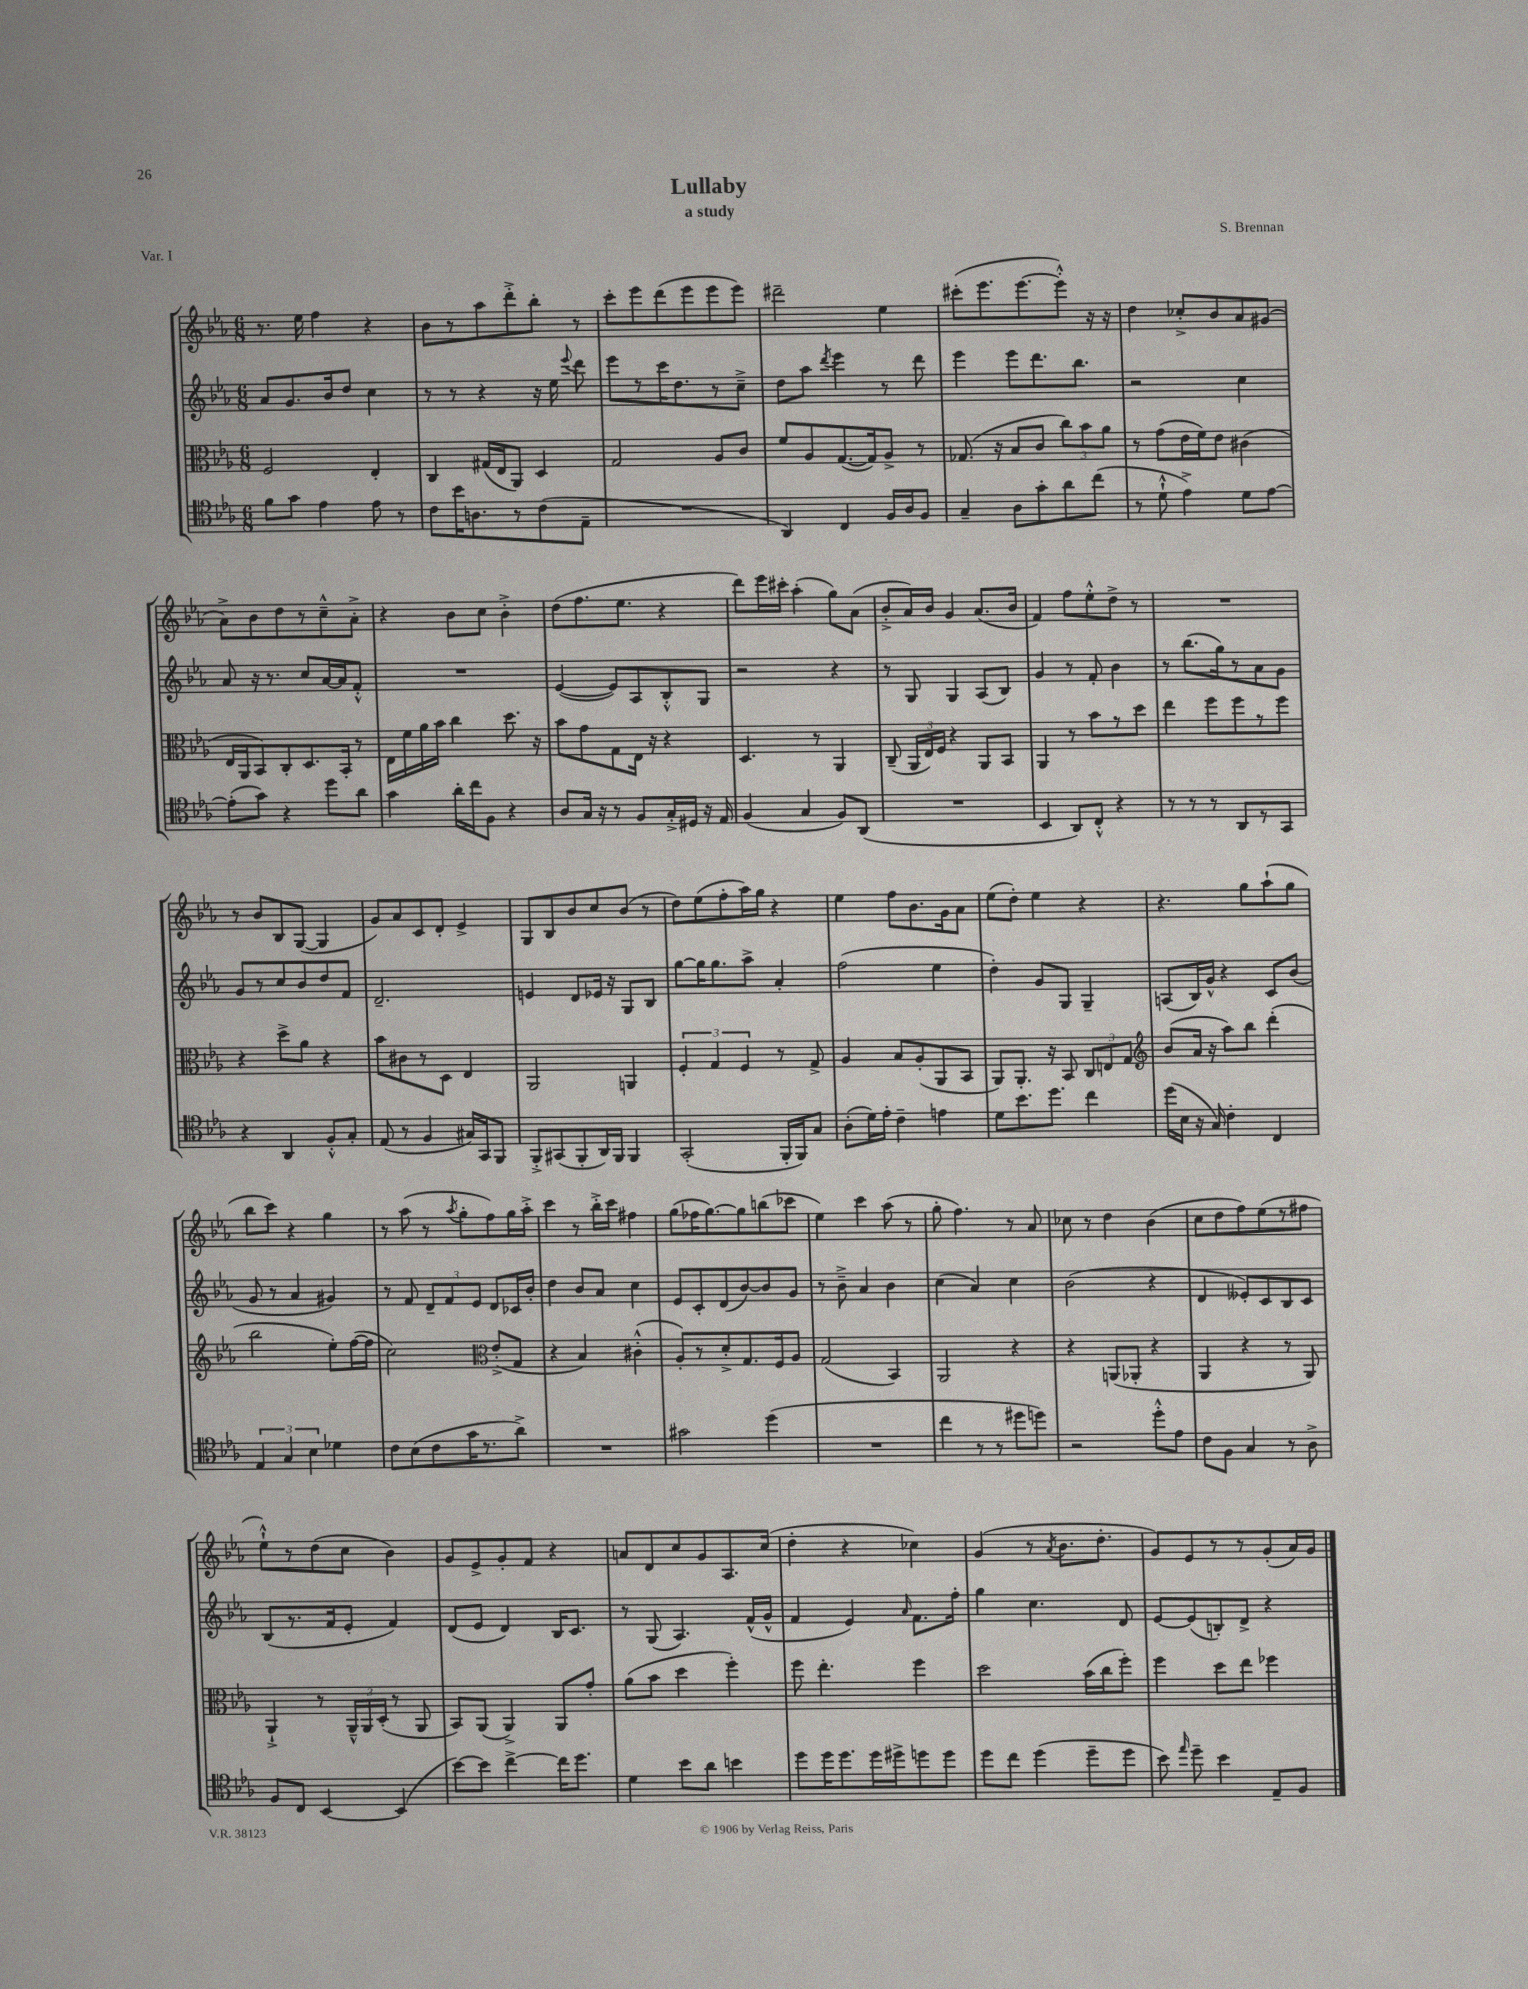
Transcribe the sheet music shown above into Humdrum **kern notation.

**kern	**kern	**kern	**kern
*part4	*part3	*part2	*part1
*staff4	*staff3	*staff2	*staff1
*clefC4	*clefC3	*clefG2	*clefG2
*k[b-e-a-]	*k[b-e-a-]	*k[b-e-a-]	*k[b-e-a-]
*M6/8	*M6/8	*M6/8	*M6/8
=1	=1	=1	=1
8f\L	2F/	8a-/L	8.r
8g\J	.	8.g/	.
.	.	.	16ee-\
4e-\	.	.	4ff\
.	.	16b-/k	.
.	.	8dd/J	.
8e-\	4E-'/	4cc\	4r
8r	.	.	.
=2	=2	=2	=2
8c\L	4C/	8r	8b-\L
16b-\K	.	8r	8r
8.An\	.	.	.
.	(16G#X/LL	4r	8aa-\
.	16E-/J	.	.
8r	8AA-/J)	.	8ddd'^\
(8c\	4D/	16r	8bb-'\J
.	.	16ee-\	.
.	.	8qqeee-/	.
8E-~\J	.	8ddd\	8r
=3	=3	=3	=3
2.r	2G/	8eee-\L	8ccc'\L
.	.	8r	8eee-\
.	.	16ccc\K	(8ddd\
.	.	8.dd\	.
.	.	.	8eee-\
.	8A-/L	8r	8eee-\
.	8c/J	8cc~^\J	8eee-\J)
=4	=4	=4	=4
4AA-/)	8f/L	8dd\L	2ddd#X~\
.	8A-/	8aa-\J	.
.	.	8qddd/	.
4C/	([8.G/	4eee-\	.
.	16G/k])	.	.
16F/LL	8A-^/J	8r	4ee-\
16A-/J	.	.	.
8F/J	8r	8ddd\	.
=5	=5	=5	=5
4G~/	(8.G-X/	4eee-\	(8ccc#X'\L
.	.	.	8.eee-\
.	16r	.	.
8A-\L	8B-/L	8eee-\L	.
.	.	.	[8.eee-\
8g'\	8c/J	8.ddd\	.
8a-\	12cc\L)	.	8eee-'^^\J])
.	.	8.bb-\J	.
.	12b-\	.	.
(8cc\J	.	.	16r
.	12a-\J	.	.
.	.	.	16r
=6	=6	=6	=6
8r	8r	2r	4dd\
8d`^^\	(8g\L	.	.
4e-^\)	16e-\L	.	8cc-X'^/L
.	16f\J)	.	.
.	8e-\J	.	8b-/
8d\L	(4c#X\	4cc\	8a-/
[8e-\J	.	.	(8g#X/J
!!LO:LB:g=z
=7	=7	=7	=7
(8e-'\L]	16E-/LL	8a-/	8a-^\L)
.	16AA-/J	.	.
8g\J)	8BB-/)	16r	8b-\
.	.	8.r	.
4r	8C'/	.	8dd\
.	8.D/	8cc/L	8r
8dd\L	.	[16a-/L	8cc~^^\
.	16BB-'/Jk	16a-/J]	.
8a-\J	8r	8f'^^/J	8a-'^\J
=8	=8	=8	=8
4g\	16E-\LL	2.r	4r
.	16f\	.	.
.	16a-\	.	.
.	16b-\JJ	.	.
16a-'\LL	4cc\	.	8b-\L
16cc\J	.	.	.
8F\J	.	.	8cc\J
4r	8.dd\	.	4b-'^\
.	16r	.	.
=9	=9	=9	=9
8A-/L	8b-\L	([4e-/	(8dd\L
16G/Jk	8g\	.	8.ff\
16r	.	.	.
8r	8G\	8e-/L])	.
.	.	.	8.ee-\J
8F/L	16E-\Jk	8A-/	.
.	16r	.	.
16G'^/L	4r	8B-'^^/	4r
16D#X/JJ	.	.	.
16r	.	8G/J	.
16E-/	.	.	.
=10	=10	=10	=10
(4F/	4.D/	2r	8ddd\L)
.	.	.	16eee-\L
.	.	.	16ccc#X'\JJ
4G/	.	.	(4aa-'\
.	8r	.	.
8F/L)	4AA-/	4r	8gg\L)
(8AA-/J	.	.	(8a-\J
=11	=11	=11	=11
2.r	(8C~/	8r	8b-'^/L
.	24AA-/LL	8G/	16a-/L)
.	24E-/)	.	.
.	.	.	16b-/JJ
.	24F/JJ	.	.
.	4r	4G/	4g/
.	8AA-/L	(8A-/L	(8.a-/L
.	8BB-/J	8B-/J)	.
.	.	.	16b-/Jk
=12	=12	=12	=12
4BB-/	4AA-/	4g/	4f/)
8AA-/L)	8r	8r	8ff\L
8C'^^/J	8b-\L	8f'/	8ee-'^^\
4r	8r	4b-\	8dd^\J
.	8dd\J	.	8r
=13	=13	=13	=13
8r	4ee-\	8r	2.r
8r	.	(8.bb-\L	.
8r	8ff\L	.	.
.	.	16gg\k)	.
8AA-/L	8ff\	8r	.
8r	8r	8a-\	.
8GG/J	8ff\J	8g\J	.
!!LO:LB:g=z
=14	=14	=14	=14
4r	4r	8g/L	8r
.	.	8r	8b-/L
4AA-/	8dd^\L	8cc/	8B-/
.	8a-\J	8b-/	([8G/J
8F'^^/L	4r	8dd/	4G/]
8G'/J	.	8f/J	.
=15	=15	=15	=15
(8E-/	8b-\L	2.d~/	8g/L)
8r	8c#X\	.	8a-/
4F/	8r	.	8c/
.	8D\J	.	8d'/J
16G#X/LL)	4E-/	.	4e-^/
16GG/J	.	.	.
8FF/J	.	.	.
=16	=16	=16	=16
8FF'^/L	2AA-/	4en/	8G/L
(8GG#X/	.	.	8B-/
8FF'/	.	8d/L	8b-/
16AA-/L)	.	16e-X/Jk	8cc/
16FF/JJ	.	16r	.
4FF/	4AAn/	8G/L	(8b-/J
.	.	8B-/J	8r
=17	=17	=17	=17
(2GG'/	6F'/	[8gg\L	8dd\L)
.	.	16gg\K]	(8ee-\
.	6G/	.	.
.	.	8.gg\	.
.	.	.	8ff'\
.	6F/	.	.
.	.	8aa-^\J	16aa-\L)
.	.	.	16gg\JJ
16FF'/LL	8r	4a-'/	4r
16FF/J)	.	.	.
8G/J	8G^/	.	.
=18	=18	=18	=18
(8A-'\L	4A-/	(2ff\	4ee-\
16d\L)	.	.	.
16e-'\JJ	.	.	.
4c~\	8B-/L	.	8ff\L
.	(8A-'/	.	8.b-\
4en\	8AA-/	4ee-\	.
.	.	.	16g\k
.	8BB-/J	.	8a-\J
=19	=19	=19	=19
8d\L	8AA-/L)	4dd'\)	(8ee-\L
8.b-\	8.AA-'/J	.	8dd'\J)
.	.	8g/L	4ee-\
8.dd\J	16r	.	.
.	8BB-/	8G/J	.
4cc\	12C/L	4G~/	4r
.	12En/	.	.
.	12G/J	.	.
=20	=20	=20	=20
*	*clefG2	*	*
(16dd\LL	(8b-/L	(8An/L	4.r
16B-\JJ	.	.	.
16r	16a-/Jk	16B-/L)	.
16G/)	16r	16g^^/JJ	.
4c'\	8aa-\L)	4r	.
.	8bb-\J	.	8gg\L
4C/	(4ddd'\	8c/L	(8aa-`\
.	.	(8b-/J	8gg\J
!!LO:LB:g=z
=21	=21	=21	=21
6E-/	2bb-\	8g/	8bb-\L
.	.	8r	8ccc\J)
6G/	.	.	.
.	.	4a-/	4r
6B-\	.	.	.
4d-X\	8ee-'\L)	4g#X/)	4gg\
.	([16ff\L	.	.
.	16ff\JJ]	.	.
=22	=22	=22	=22
8c\L	2cc\)	8r	8r
(8B-\	.	8f/	(8aa-\
8c\	.	12d~/L	8r
.	.	12f/	.
.	.	.	8qaa-/
16g\K	.	.	8gg'\L
.	.	12e-/J	.
8.r	.	.	.
*	*clefC3	*	*
.	(8e-'^/L	8d/L	8ff\)
8a-^\J)	8G/J	16c-X/L	16gg\L
.	.	16b-'/JJ	16aa-'^\JJ
=23	=23	=23	=23
2.r	4r	4dd\	4ccc\
.	4B-/)	8b-/L	8r
.	.	8a-/J	16bb-'^\LL
.	.	.	16ccc\JJ
.	(4c#X'^^\	4cc\	4ff#X\
=24	=24	=24	=24
2g#X\	8A-'/L)	8e-/L	(8gg\L
.	8r	8c'/	16ff-X\K
.	.	.	[8.gg\)
.	8d'^/	(8d/	.
.	8.G/	[8b-/)	8gg\]
(4dd\	.	8b-/]	(8bbn\
.	16F/k	.	.
.	8A-/J	8g/J	8ccc-X\J
=25	=25	=25	=25
2.r	(2G/	8r	4ee-\)
.	.	8b-~^\	.
.	.	4a-/	4ccc\
.	4BB-/)	4b-\	(8aa-\
.	.	.	8r
=26	=26	=26	=26
4cc\	2AA-/	(4cc\	8gg'\
.	.	.	4.ff\)
8r	.	4a-/)	.
8r	.	.	.
8dd#X\L	4r	4cc\	8r
8ddn\J)	.	.	8a-/
=27	=27	=27	=27
2r	4r	(2b-\	8cc-X\
.	.	.	8r
.	(8AAn/L	.	4dd\
.	8AA-X'/J	.	.
8dd'^^\L	4r	4r	(4b-\
8e-\J	.	.	.
=28	=28	=28	=28
8c\L	4AA-/	4d/	8cc\L
8F\J	.	.	8dd\
4G/	4r	8e--X'/L)	8ff\)
.	.	8c/	(8ee-\
8r	8r	8B-/	8r
8A-^\	8AA-/)	8c/J	8ff#X\J
!!LO:LB:g=z
=29	=29	=29	=29
8F/L	4AA-`^/	(8B-/L	8ee-`^^\L)
8C/J	.	8.r	8r
[4BB-/	8r	.	(8dd\
.	.	16f/k	.
.	24AA-~^^/LL	8e-'/J	8cc\J
.	24AA-/	.	.
.	(24D'/JJ	.	.
(4BB-/]	8r	4f/)	4b-\)
.	8AA-/	.	.
=30	=30	=30	=30
[8b-\L)	8BB-/L)	(8d/L	8g/L
8b-\J]	(8AA-/J	8e-/J	8e-^/
[4cc^\	4AA-^/)	4d/)	8g'/
.	.	.	8f/J
16cc\KL]	8AA-/L	16B-/KL	4r
8.dd\J	.	8.c/J	.
.	8g'/J	.	.
=31	=31	=31	=31
4d\	(8a-\L	8r	8an/L
.	8b-\J	(8G/	8d/
8b-\L	4dd\	4.A-/)	8cc/
8a-\J	.	.	8g/
4bn\	4ff'\)	.	8.A-/
.	.	(16f^^/LL	.
.	.	16g^^/JJ	(16cc/Jk
=32	=32	=32	=32
8dd\L	8ff\	4f/	4dd'\
16dd\K	4.ee-'\	.	.
8.dd\	.	.	.
.	.	4e-/)	4r
16dd\L	.	.	.
16dd#X^\J	.	.	.
.	.	16qqa-/	.
8ddn\	4ff\	8.f\L	4cc-X\)
8dd\J	.	.	.
.	.	16ff'\Jk	.
=33	=33	=33	=33
8dd\L	2dd\	4gg\	(4g/
8cc\J	.	.	.
(4dd\	.	4.cc\	8r
.	.	.	8qa-/
.	.	.	8.b-\L
8dd~\L	(16b-\LL	.	.
.	16cc\J	.	8.dd'\J
8dd\J	8ff'\J)	8d/	.
=34	=34	=34	=34
8b-\)	4ff\	[8e-/L	8g/L)
16qqee-/	.	.	.
8dd~\	.	(8e-/]	8e-/
4b-\	8dd\L	8Bn'/)	8r
.	8ee-\J	8d^/J	8r
8E-~/L	4ff-X\	4r	(8g'/
8F/J	.	.	16a-/L)
.	.	.	16g/JJ
==	==	==	==
*-	*-	*-	*-
